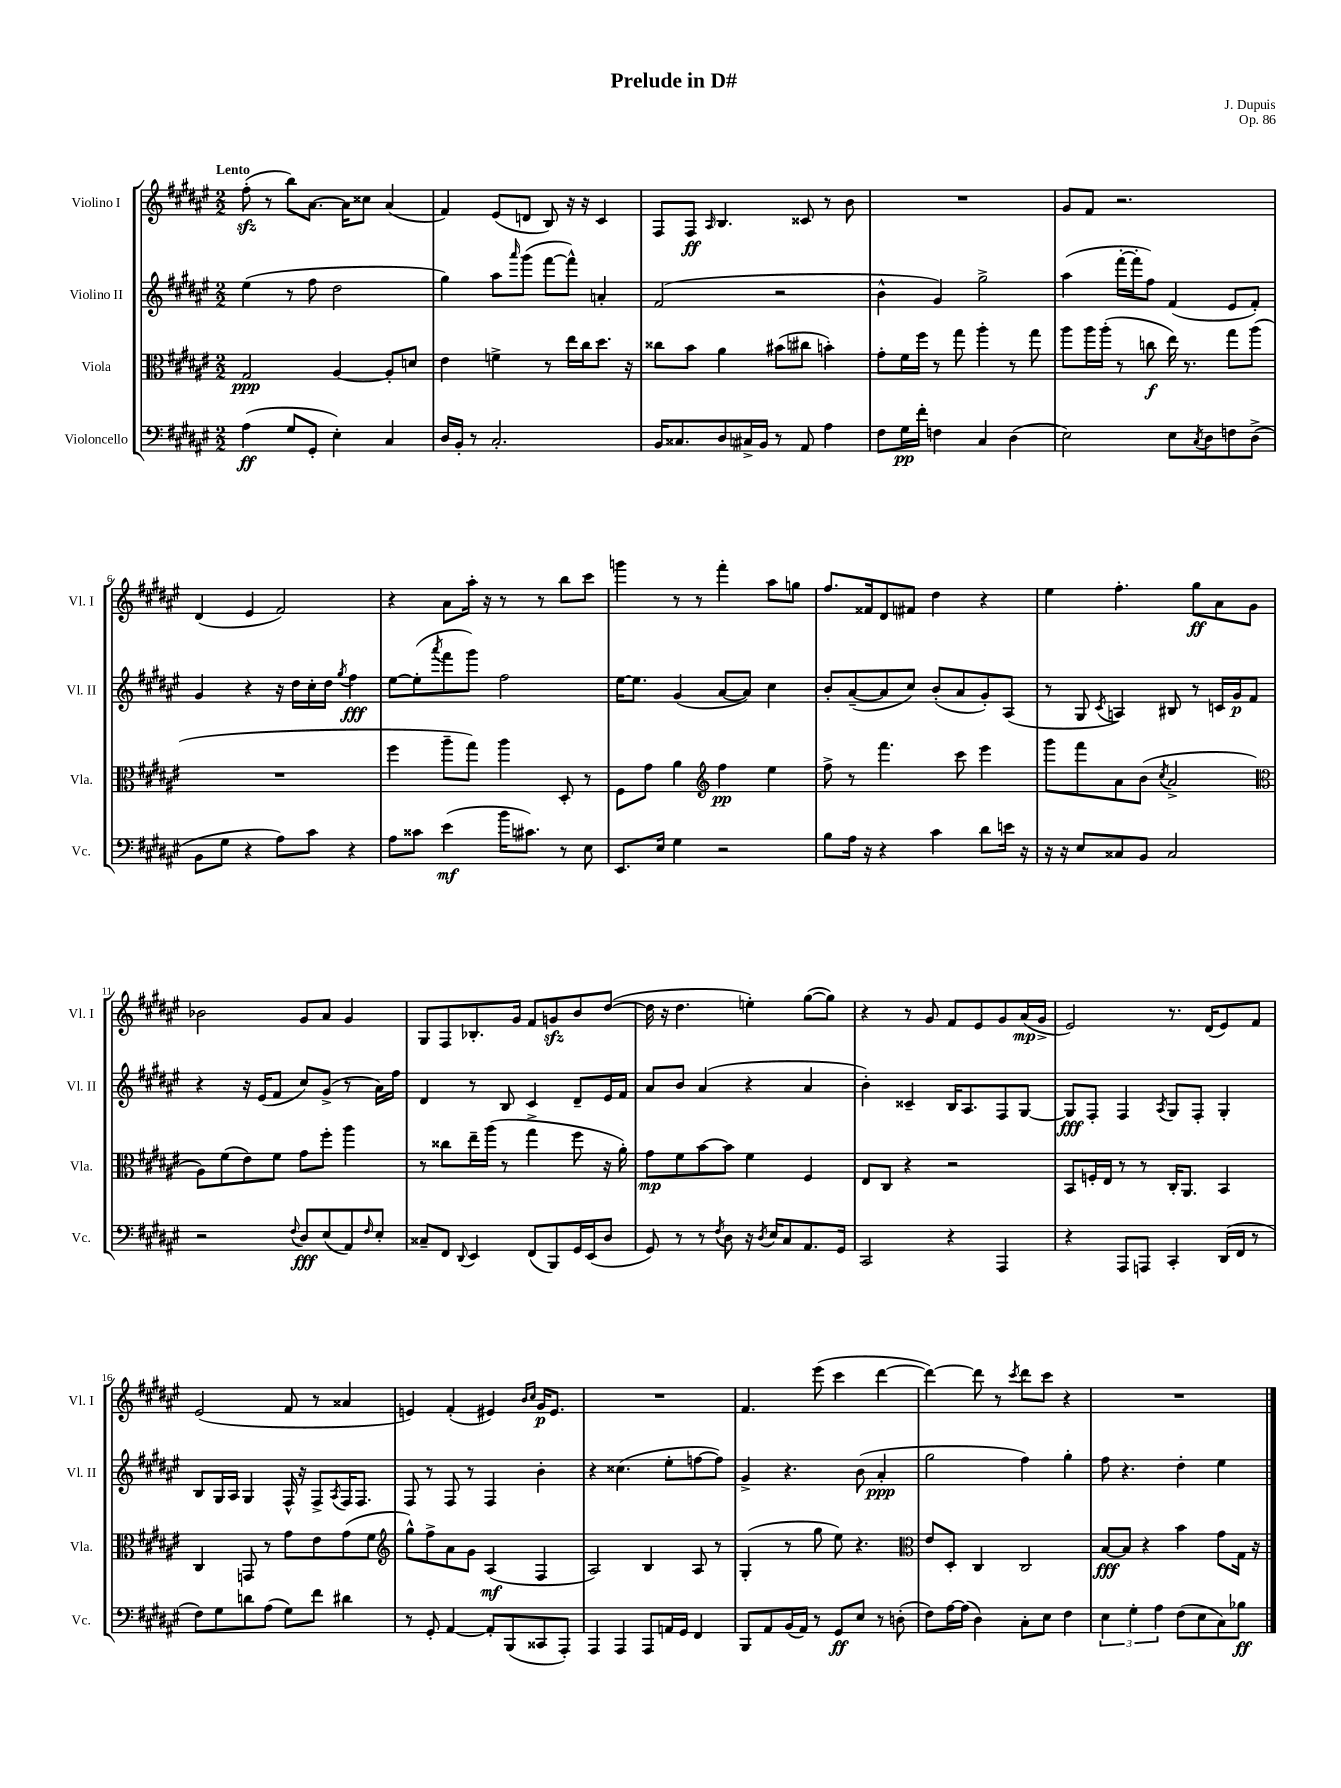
\header { title = "Prelude in D#" composer = "J. Dupuis" opus = "Op. 86" }
<<
\new StaffGroup <<
\new Staff = "s0" \with { instrumentName = "Violino I" shortInstrumentName = "Vl. I" } {
    \clef treble \key fis \major \numericTimeSignature \time 2/2 \tempo "Lento"
    fis''8-.\sfz( r8 b''8) ais'8.~ ais'16 cisis''8 ais'4( |
    fis'4) eis'8( d'8 b8) r16 r16 cis'4 |
    fis8 fis8\ff \grace { ais16 } b4. cisis'8 r8 b'8 |
    R1 |
    gis'8 fis'8 r2. |
    dis'4( eis'4 fis'2) |
    r4 ais'8 ais''16-. r16 r8 r8 b''8 cis'''8 |
    g'''4 r8 r8 fis'''4-. ais''8 g''8 |
    fis''8. fisis'16 dis'8 fis'8 dis''4 r4 |
    eis''4 fis''4.-. gis''8\ff ais'8 gis'8 |
    bes'2 gis'8 ais'8 gis'4 |
    gis8 fis8 bes8.-. gis'16 fis'8 g'8\sfz b'8 dis''8~( |
    dis''16 r16 dis''4. e''4-.) gis''8~( gis''8) |
    r4 r8 gis'8 fis'8 eis'8 gis'8 ais'16\mp( gis'16-> |
    eis'2) r8. dis'16( eis'8) fis'8 |
    eis'2( fis'8 r8 aisis'4 |
    e'4) fis'4-.( eis'4) \grace { b'16 cis''16 } gis'16\p eis'8. |
    R1 |
    fis'4. eis'''8( cis'''4 dis'''4~ |
    dis'''4~) dis'''8 r8 \acciaccatura { cis'''8 } dis'''8 cis'''8 r4 |
    R1 \bar "|." |
}
\new Staff = "s1" \with { instrumentName = "Violino II" shortInstrumentName = "Vl. II" } {
    \clef treble \key fis \major \numericTimeSignature \time 2/2
    eis''4( r8 fis''8 dis''2 |
    gis''4) ais''8 \grace { ais'''16 } gis'''8( fis'''8~ fis'''8-^) a'4-. |
    fis'2( r2 |
    b'4-^ gis'4) gis''2-> |
    ais''4( fis'''16~-. fis'''16-. fis''8) fis'4( eis'8 fis'8-.) |
    gis'4 r4 r16 dis''16 cis''16-. dis''16 \acciaccatura { gis''8 } fis''4\fff |
    eis''8~ eis''8-.( \acciaccatura { ais'''8 } fis'''8 gis'''8) fis''2 |
    eis''16~ eis''8. gis'4( ais'8~ ais'8) cis''4 |
    b'8-. ais'8~--( ais'8 cis''8) b'8-.( ais'8 gis'8-.) ais8( |
    r8 gis8 \acciaccatura { cis'8 } a4) bis8 r8 c'16 gis'16\p fis'8 |
    r4 r16 eis'16( fis'8 cis''8) gis'8->( r8 ais'16) fis''16 |
    dis'4 r8 b8 cis'4 dis'8-- eis'16 fis'16 |
    ais'8 b'8 ais'4( r4 ais'4 |
    b'4-.) cisis'4-- b16 ais8. fis8 gis8~ |
    gis8\fff fis8-. fis4 \acciaccatura { ais8 } gis8 fis8-. gis4-. |
    b8 gis16 ais16 gis4 fis16-^ r16 fis8-> \acciaccatura { ais8 } fis16 fis8. |
    fis8 r8 fis8 r8 fis4 b'4-. |
    r4 cisis''4.( eis''8-. f''8~ f''8) |
    gis'4-> r4. b'8( ais'4-.\ppp |
    gis''2 fis''4) gis''4-. |
    fis''8 r4. dis''4-. eis''4 \bar "|." |
}
\new Staff = "s2" \with { instrumentName = "Viola" shortInstrumentName = "Vla." } {
    \clef alto \key fis \major \numericTimeSignature \time 2/2
    gis2\ppp ais4~ ais8-. d'8 |
    eis'4 f'4-> r8 eis''16 cis''16 dis''8. r16 |
    cisis''8 b'8 ais'4 bis'8( cis''8 b'4-.) |
    gis'8-. fis'16 fis''16 r8 gis''8 ais''4-. r8 gis''8 |
    ais''8 ais''16 ais''16-.( r8 c''8\f eis''16) r8. gis''8 ais''8( |
    R1 |
    fis''4 ais''8-- gis''8) ais''4 dis8-. r8 |
    fis8 gis'8 ais'4 \clef treble fis''4\pp eis''4 |
    fis''8-> r8 fis'''4. cis'''8 eis'''4 |
    gis'''8 fis'''8 ais'8 b'8( \acciaccatura { cis''8 } ais'2-> |
    \clef alto ais8) fis'8( eis'8) fis'8 gis'8 fis''8-. ais''4 |
    r8 cisis''8 eis''16-- ais''16( r8 gis''4-> fis''8 r16 ais'16-.) |
    gis'8\mp fis'8 b'8~ b'8 fis'4 fis4 |
    eis8 cis8 r4 r2 |
    b,8 f16-. eis16 r8 r8 cis16-. ais,8. b,4 |
    cis4 g,8 r8 gis'8 eis'8 gis'8( fis'8 |
    \clef treble gis''8-^) fis''8-> ais'8 gis'8 ais4\mf( fis4 |
    ais2) b4 ais8 r8 |
    gis4-.( r8 gis''8 eis''8) r4. |
    \clef alto eis'8 dis8-. cis4 cis2 |
    b8~\fff b8 r4 b'4 gis'8 gis16 r16 \bar "|." |
}
\new Staff = "s3" \with { instrumentName = "Violoncello" shortInstrumentName = "Vc." } {
    \clef bass \key fis \major \numericTimeSignature \time 2/2
    ais4\ff( gis8 gis,8-. eis4-.) cis4 |
    dis16 b,16-. r8 cis2.-. |
    b,16 cisis8. dis8 cis16-> b,16 r8 ais,8 ais4 |
    fis8 gis16\pp fis'16-. f4 cis4 dis4( |
    eis2) eis8 \acciaccatura { cis8 } dis8 f8 dis8->( |
    b,8 gis8 r4 ais8) cis'8 r4 |
    ais8 cisis'8 eis'4\mf( b'16 cis'8.) r8 eis8 |
    eis,8. eis16 gis4 r2 |
    b8 ais16 r16 r4 cis'4 dis'8 e'16 r16 |
    r16 r16 eis8 cisis8 b,8 cisis2 |
    r2 \appoggiatura { fis8 } dis8\fff eis8( ais,8) \grace { fis16 } eis8-. |
    cisis8-- fis,8 \appoggiatura { dis,8 } eis,4 fis,8( b,,8) gis,16 eis,16( dis8 |
    gis,8) r8 r8 \acciaccatura { fis8 } dis8 r16 \acciaccatura { dis8 } eis16 cis8 ais,8. gis,16 |
    cis,2 r4 ais,,4 |
    r4 ais,,8 a,,8 cis,4-. dis,16( fis,16 r8 |
    fis8) gis8 d'8 ais8( gis8) fis'8 dis'4 |
    r8 gis,8-. ais,4~ ais,8-. b,,8( cisis,8 ais,,8-.) |
    ais,,4 ais,,4 ais,,8 a,16 gis,16 fis,4 |
    b,,8 ais,8 b,16( ais,16) r8 gis,8\ff eis8 r8 d8-.( |
    fis8) ais16~ ais16( dis4) cis8-. eis8 fis4 |
    \tuplet 3/2 { eis4 gis4-. ais4 } fis8( eis8 cis8) bes8\ff \bar "|." |
}
>>
>>
